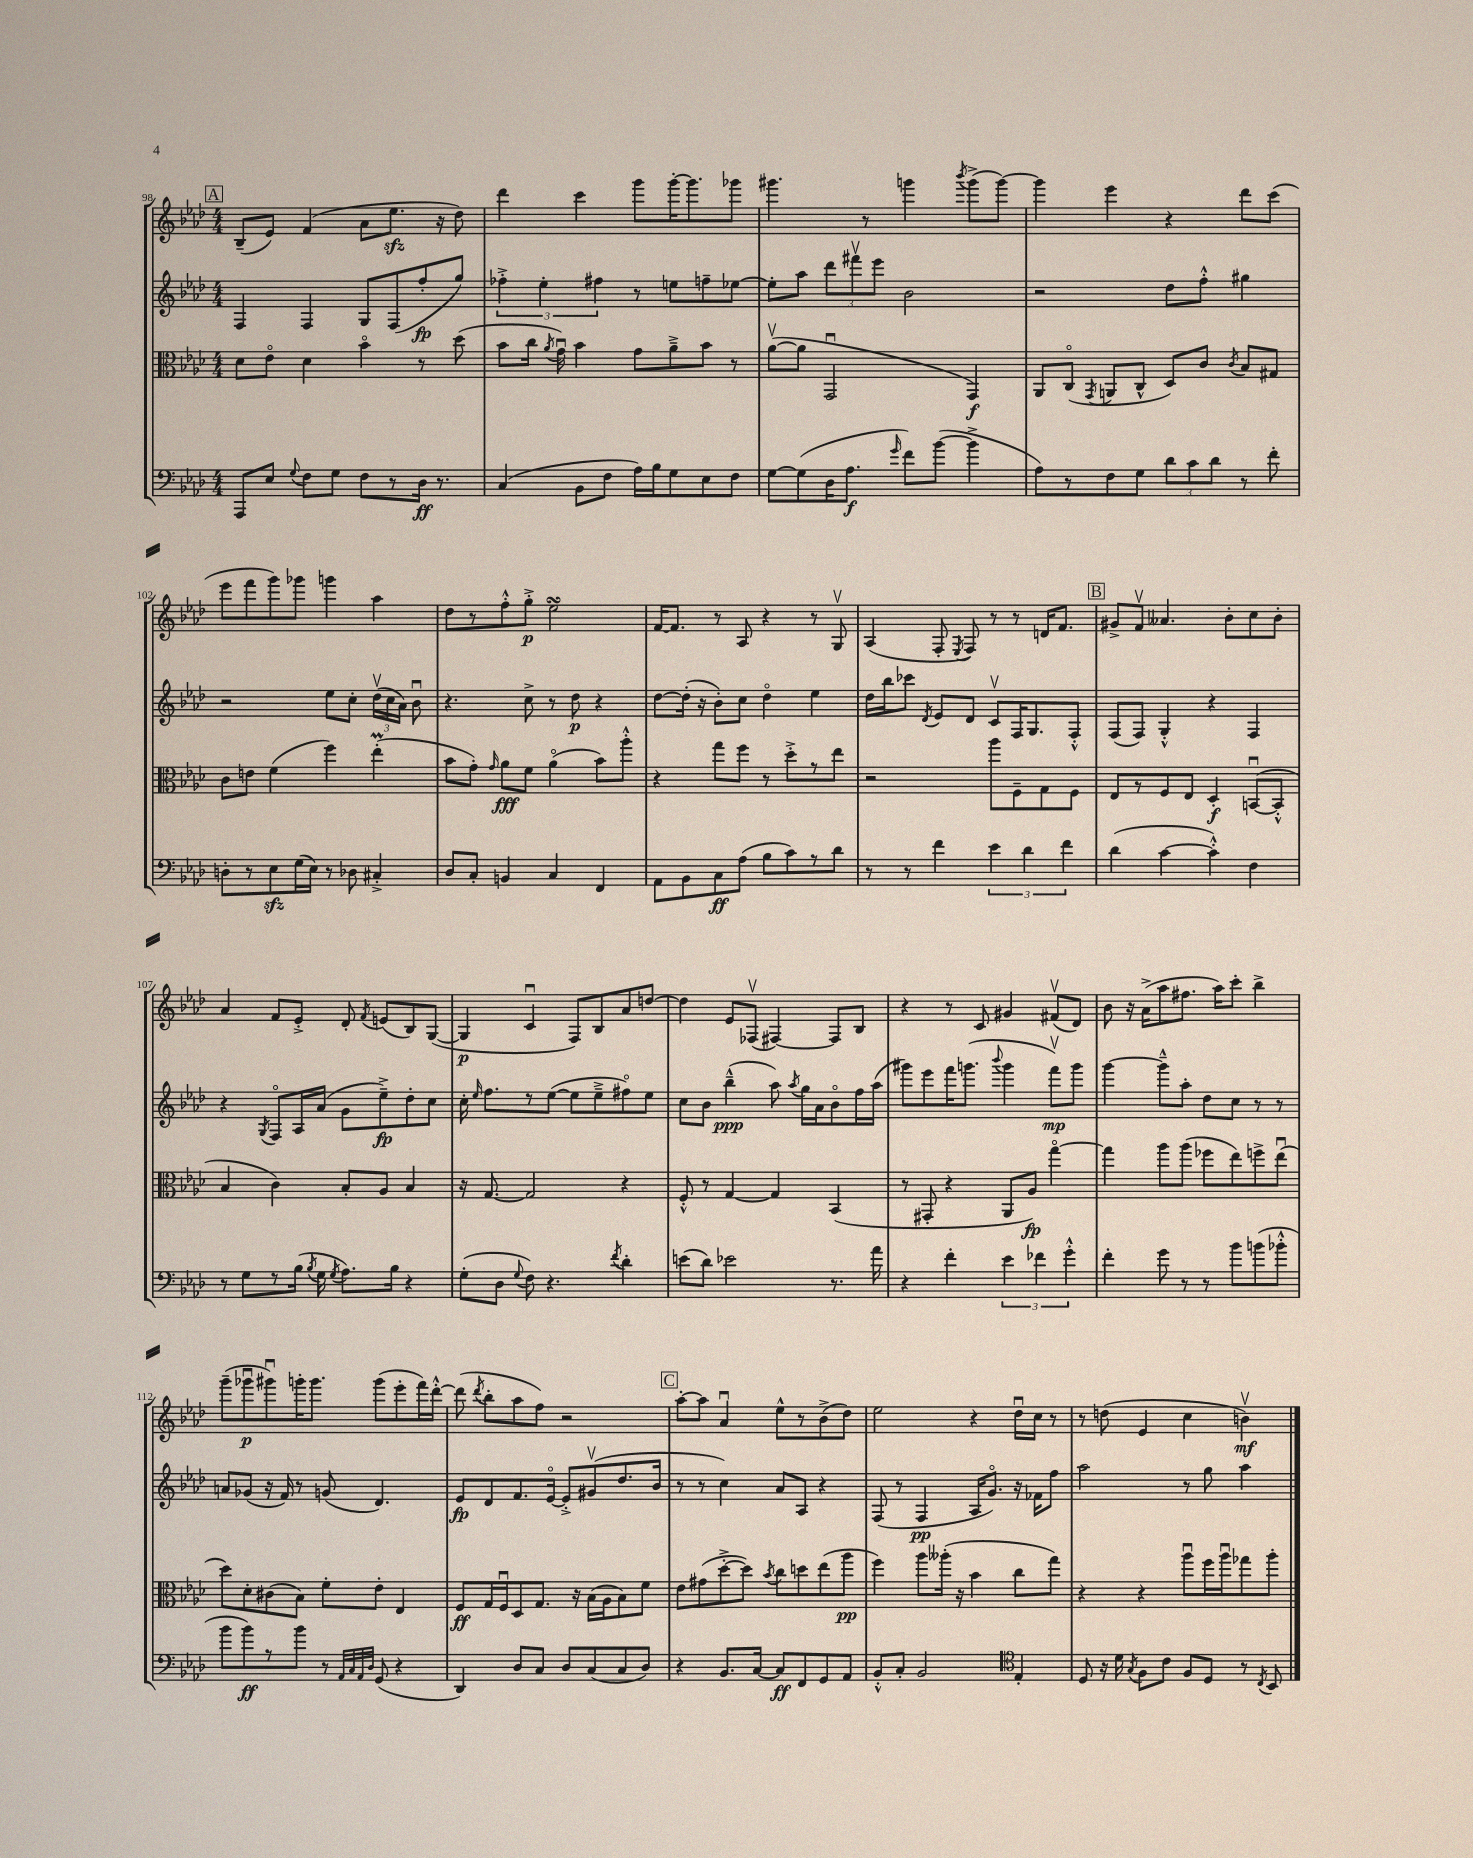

**kern	**kern	**kern	**kern
*staff4	*staff3	*staff2	*staff1
*clefF4	*clefC3	*clefG2	*clefG2
*k[b-e-a-d-]	*k[b-e-a-d-]	*k[b-e-a-d-]	*k[b-e-a-d-]
*M4/4	*M4/4	*M4/4	*M4/4
8AAA-	8d-	4F	(8B-~
8E-	8e-o	.	8e-)
8qqG	.	.	.
8F	4d-	4F	(4f
8G	.	.	.
8F	4b-o	8G	8a-
8r	.	(8F	8.ee-
16D-	8r	8ff'	.
8.r	.	.	16r
.	(8dd-	8gg)	8dd-)
=	=	=	=
(4C	8b-	6ff-'^	4ddd-
.	16cc	.	.
.	.	6ee-'	.
.	8qa-	.	.
.	16gu)	.	.
8BB-	4b-	.	4ccc
.	.	6ff#	.
8F	.	.	.
16A-)	8g	8r	8ggg
16B-	.	.	.
8G	8a-~^	8ee	[16ggg'
.	.	.	8.ggg]
8E-	8b-	8ff~	.
8F	8r	[8ee-	8ggg-
=	=	=	=
[8G	([8a-v	8ee-']	4.ggg#
(8G]	8a-]	8aa-	.
16D-	2GGu	12ddd-	.
8.A-	.	.	.
.	.	12fff#v	.
.	.	.	8r
.	.	12eee-	.
16qqg	.	.	.
8f)	.	2b-	4ggg
([8b-	.	.	.
.	.	.	8qbbb-
4b-^]	4GG)	.	(8ggg^
.	.	.	[8ggg)
=	=	=	=
8A-)	8AA-	2r	4ggg]
8r	(8Co	.	.
.	8qGG	.	.
8F	8AA	.	4eee-
8G	8C^^	.	.
12d-	8D-)	8dd-	4r
12c	.	.	.
.	8c	8ff'^^	.
12d-	.	.	.
.	8qc	.	.
8r	8B-	4gg#	8ddd-
8f'	8G#	.	(8ccc
=	=	=	=
8D'	8c	2r	8eee-
8r	8e	.	8fff
8E-	(4f	.	8ggg)
(16G	.	.	8ggg-
16E-)	.	.	.
8r	4ff)	8ee-	4ggg
8D-	.	8cc'	.
4C#'^	(4ee-'	(24dd-v	4aa-
.	.	24cc	.
.	.	24a-)	.
.	.	8b-u	.
=	=	=	=
8D-	8b-	4.r	8dd-
8C'	8g')	.	8r
.	16qqg	.	.
4BB	8a-	.	8ff'^^
.	8f	8cc^	8gg'^
4C	(4a-o	8r	2ee-
.	.	8dd-	.
4FF	8b-)	4r	.
.	8aa-'^^	.	.
=	=	=	=
8AA-	4r	[8dd-	[16f
.	.	.	8.f]
8BB-	.	(16dd-']	.
.	.	16r	.
8C	8gg	8b-')	8r
(8A-	8ff	8cc	8A-
8B-	8r	4dd-o	4r
8c)	8dd-'^	.	.
8r	8r	4ee-	8r
8d-	8ee-	.	8Gv
=	=	=	=
8r	2r	16dd-	(4A-
.	.	16bb-	.
8r	.	8ccc-	.
.	.	8qd-	.
4f	.	8e-	8F'
.	.	.	8qE-
.	.	8d-	8F)
6e-	8aa-	8cv	8r
.	8F~	16F	8r
6d-	.	.	.
.	.	8.G	.
.	8G	.	16d
.	.	.	8.f
6f	.	.	.
.	8F	8F'^^	.
=	=	=	=
(4d-	8E-	(8F	8g#^
.	8r	8F)	8fv
[4c	8F	4G'^^	4.a--
.	8E-	.	.
4c'^^])	4D-'	4r	.
.	.	.	8b-'
4F	([8BBu	4F	8cc
.	8BB'^^]	.	8b-'
=	=	=	=
8r	4B-	4r	4a-
8G	.	.	.
.	.	8qG	.
8r	4c)	8Fo	8f
(16B-	.	16A-	8e-'^
8qB-	.	.	.
16G	.	(16a-	.
8qG	.	.	.
8.A-)	8B-'	8g	8d-'
.	.	.	8qf
.	8A-	8ee-~^)	(8e
16B-	.	.	.
4r	4B-	8dd-'	8B-)
.	.	8cc	([8G
=	=	=	=
(8G'	16r	16cc'	4G]
.	.	16qqee-	.
.	[8.G	8.ff	.
8D-	.	.	.
8qqG	.	.	.
8F)	2G]	8r	4cu
4.r	.	([8ee-	.
.	.	8ee-]	8F)
.	.	8ee-~^	8B-
8qf	.	.	.
4d-'	4r	8ff#o)	8a-
.	.	8ee-	[8dd
=	=	=	=
(8e	8F'^^	8cc	4dd]
8d-)	8r	8b-	.
2e-	[4G	(4bb-~^^	8e-
.	.	.	(8F-v
.	4G]	8aa-)	[4F#)
.	.	8qaa-	.
.	.	16gg	.
.	.	16a-	.
8.r	(4BB-	8b-o	8F#]
.	.	16ff	8B-
16a-	.	(16aa-	.
=	=	=	=
4r	8r	8ggg#)	4r
.	8GG#'	8eee-	.
4f'	4r	16fff	8r
.	.	(8.ggg	.
.	.	.	8c
.	.	8qqbbb-	.
6e-	8AA-	4ggg	4g#
.	8A-)	.	.
6f-	.	.	.
.	[4ggo	8fffv)	(8f#v
6g'^^	.	.	.
.	.	8ggg	8d-)
=	=	=	=
4f'	4gg]	[4ggg	8b-
.	.	.	16r
.	.	.	(16a-^
8g	8aa-	8ggg~^^]	8aa-
8r	(8aa-	8aa-'	8.ff#
8r	8ff-	8dd-	.
.	.	.	16aa-)
8b-	8ee-)	8cc	8ccc'
(8b	8ff^	8r	4bb-^
8b-'^^	(8ee-u	8r	.
=	=	=	=
8b-	8dd-)	8a	(8ggg~
8b-)	8d-'	(8g-	8ggg-u
8r	(8c#	16r	8ggg#u)
.	.	16f)	.
8b-	8B-)	8r	16ggg'
.	.	.	8.ggg
8r	8f'	(8g	.
32qqAA-	.	.	.
32qqC	.	.	.
32qqAA-	.	.	.
32qqD-	.	.	.
(8GG	8e-'	4.d-)	(8ggg
4r	4E-	.	8eee-'
.	.	.	16fff)
.	.	.	[16ddd-'^^
=	=	=	=
4DD-)	8F	8e-	(8ddd-]
.	.	.	8qddd-
.	16G	8d-	8bb-'
.	16Fu	.	.
8D-	8D-	8.f	8aa-
8C	8.G	.	8ff)
.	.	[16e-o	.
8D-	.	8e-'^]	2r
.	16r	.	.
(8C	(16B-	(8g#v	.
.	16A-	.	.
8C	8B-)	8.dd-	.
8D-)	8f	.	.
.	.	16b-	.
=	=	=	=
4r	8e-	8r	[8aa-'
.	(8g#	8r	8aa-]
8.BB-	[8dd-'^	4cc)	4a-u
.	8dd-])	.	.
[16C	.	.	.
.	8qb-	.	.
8C]	8cc	8a-	8ee-^^
8FF	8dd	8A-	8r
8GG	(8ee-	4r	(8b-^
8AA-	8aa-	.	8dd-)
=	=	=	=
8BB-'^^	4ff)	(8F	2ee-
8C'	.	8r	.
2BB-	8aa-	4F	.
.	(16aa--'	.	.
.	16r	.	.
.	4b-	16A-	4r
.	.	8.go)	.
*clefC4	*	*	*
4E-'	8cc	16r	16dd-u
.	.	16f-	16cc
.	8gg)	8ff	8r
=	=	=	=
8D-	4r	2aa-	8r
16r	.	.	(8dd
16d-	.	.	.
8qG	.	.	.
8F	4r	.	4e-
8c	.	.	.
8F	8aa-u	8r	4cc
8D-	16ff	8gg	.
.	16aa-u	.	.
8r	8gg-	4aa-	4bv)
8qC	.	.	.
8BB-	8aa-'	.	.
==	==	==	==
*-	*-	*-	*-
